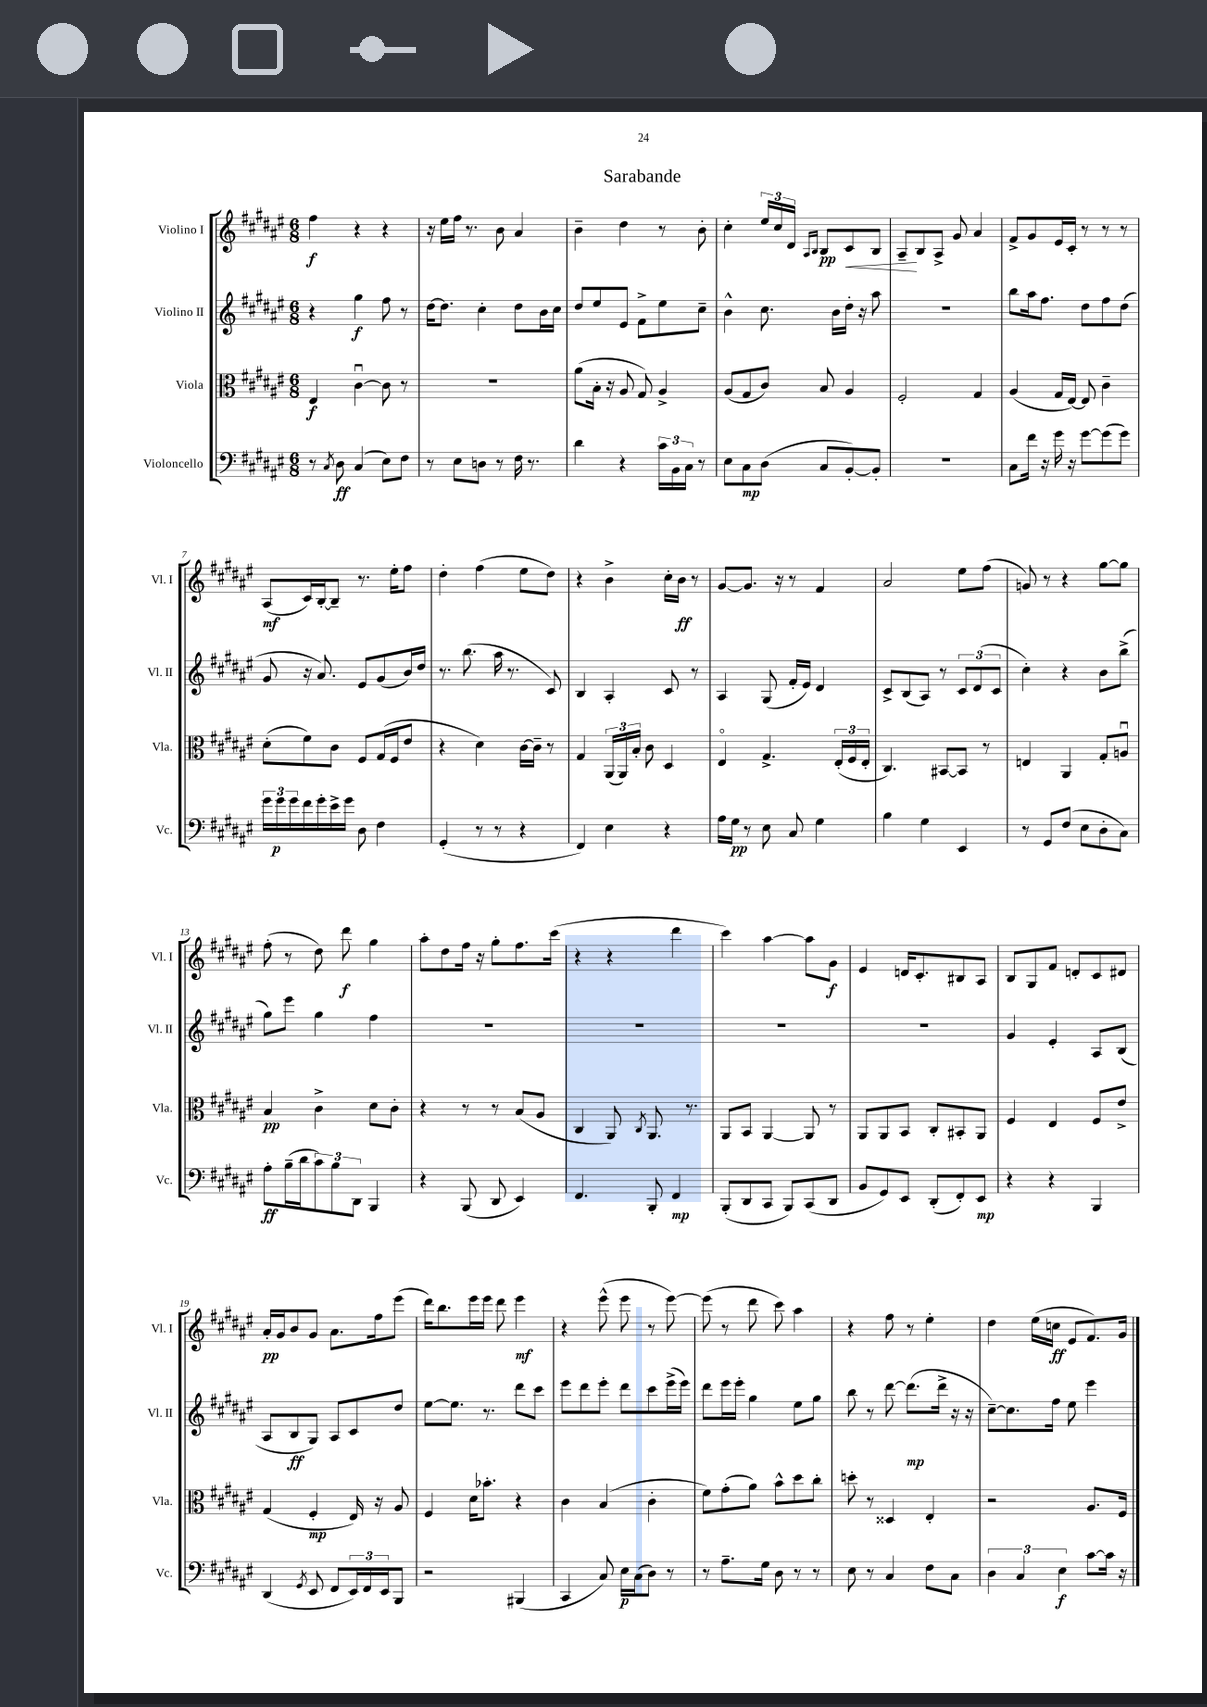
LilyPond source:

\header { title = "Sarabande" }
<<
\new StaffGroup <<
\new Staff = "s0" \with { instrumentName = "Violino I" shortInstrumentName = "Vl. I" } {
    \clef treble \key fis \major \numericTimeSignature \time 6/8
    fis''4\f r4 r4 |
    r16 eis''16 fis''16 r8. b'8 ais'4 |
    b'4-- dis''4 r8 b'8-. |
    cis''4-. \tuplet 3/2 { eis''16 cis''16 dis'16 } \grace { ais16 b16 } b8\pp cis'8\< b8 |
    ais8--\! b8 ais8-> gis'8 ais'4 |
    fis'8-> gis'8 eis'16 cis'16-. r8 r8 r8 |
    ais8\mf( cis'16) b16~-. b8-- r8. eis''16-. fis''8 |
    dis''4-. fis''4( eis''8 dis''8) |
    r4 b'4-> cis''16-. b'16\ff r8 |
    gis'8~ gis'8. r16 r8 fis'4 |
    ais'2 eis''8 fis''8( |
    g'8) r8 r4 gis''8~ gis''8 |
    fis''8-.( r8 dis''8) dis'''8\f gis''4 |
    ais''8-. dis''8 fis''16 r16 gis''8-. fis''8. cis'''16( |
    r4 r4 dis'''4 |
    cis'''4) ais''4~ ais''8 gis'8\f |
    eis'4 d'16 cis'8.-. bis8 ais8 |
    b8 gis8 fis'8 d'8-. cis'8 dis'8 |
    ais'16-.\pp gis'16 b'8 gis'8 ais'8. fis''16 eis'''8( |
    dis'''16) b''8. eis'''16 eis'''16 dis'''8 eis'''4\mf |
    r4 eis'''8-^( eis'''8 r8 eis'''8~) |
    eis'''8( r8 dis'''8 cis'''8) ais''4 |
    r4 fis''8 r8 eis''4-. |
    dis''4 eis''16( c''16\ff eis'8 fis'8.) gis'16 \bar "|." |
}
\new Staff = "s1" \with { instrumentName = "Violino II" shortInstrumentName = "Vl. II" } {
    \clef treble \key fis \major \numericTimeSignature \time 6/8
    r4 gis''4\f fis''8 r8 |
    dis''16~ dis''8. cis''4-. dis''8 b'16 cis''16 |
    dis''8 eis''8 eis'8 fis'8-> eis''8 cis''8-- |
    b'4-^ cis''8. b'16 dis''16-. r16 ais''8 |
    R2. |
    b''8 ais''16 fis''8. dis''8 fis''8 dis''8( |
    gis'8 r16 ais'8.) eis'8 gis'8( b'16) dis''16 |
    r8. b''8.( ais''16 r8. cis'8) |
    b4 ais4-. cis'8 r8 |
    ais4 gis8( fis'16-. eis'16) dis'4 |
    cis'8-> b8( ais8) r8 \tuplet 3/2 { cis'8 dis'8( cis'8 } |
    cis''4-.) r4 b'8 b''8->( |
    gis''8) eis'''8 gis''4 fis''4 |
    R2. |
    R2. |
    R2. |
    R2. |
    gis'4 eis'4-. ais8 b8( |
    ais8 b8\ff gis8) ais8 cis'8 dis''8 |
    eis''8~ eis''8. r8. dis'''8 cis'''8 |
    eis'''8 dis'''8 eis'''8-. dis'''8 cis'''8 eis'''16->( eis'''16) |
    dis'''8 eis'''16 eis'''16-. gis''4 eis''8 gis''8 |
    b''8 r8 dis'''8~ dis'''8.\mp( dis'''16-> r16 r16 |
    cis''8~--) cis''8. fis''16 eis''8 eis'''4 \bar "|." |
}
\new Staff = "s2" \with { instrumentName = "Viola" shortInstrumentName = "Vla." } {
    \clef alto \key fis \major \numericTimeSignature \time 6/8
    eis4\f cis'4~\downbow cis'8 r8 |
    R2. |
    ais'8( b16-. r16 ais8 gis8) ais4-> |
    ais8( gis8 cis'8) b8 ais4 |
    fis2-. gis4 |
    ais4( gis16 eis16~) eis8 cis'4-- |
    dis'8-.( fis'8) cis'8 fis8 gis16( fis16 eis'8 |
    r4 dis'4) cis'16~ cis'16-- r8 |
    gis4 \tuplet 3/2 { ais,16( ais,16) b16-. } cis'8 dis4 |
    eis4\flageolet gis4.-> \tuplet 3/2 { eis16-.( fis16 eis16-. } |
    cis4.) bis,8~ bis,8 r8 |
    e4 ais,4 gis8-. a8\downbow |
    b4\pp cis'4-> dis'8 cis'8-. |
    r4 r8 r8 b8( ais8 |
    cis4 ais,8) \acciaccatura { cis8 } ais,8. r8. |
    ais,8 b,8 ais,4~ ais,8 r8 |
    ais,8 ais,8 b,8 cis8-. bis,8-. ais,8 |
    fis4 eis4 fis8 eis'8-> |
    gis4( fis4-.\mp eis16) r16 ais8 |
    fis4 dis'16 bes'8.-. r4 |
    cis'4 b4( cis'4-. |
    fis'8) gis'8-.( ais'8) b'8-^ dis''8 cis''8-. |
    d''8-. r8 disis4 eis4-. |
    r2 ais8. fis16 \bar "|." |
}
\new Staff = "s3" \with { instrumentName = "Violoncello" shortInstrumentName = "Vc." } {
    \clef bass \key fis \major \numericTimeSignature \time 6/8
    r8 \acciaccatura { cis8 } dis8\ff cis4( eis8) fis8 |
    r8 eis8 d8 r8 fis16 r8. |
    dis'4 r4 \tuplet 3/2 { cis'16 b,16 cis16 } r8 |
    eis8 cis8\mp dis8( cis8 b,8~-.) b,8-. |
    R2. |
    cis8 fis'16 r16 gis'16 r16 gis'8~ gis'8( gis'8) |
    \tuplet 3/2 { gis'16 gis'16\p gis'16 } fis'16 gis'16-. eis'16-> gis'16 dis8 fis4 |
    gis,4-.( r8 r8 r4 |
    fis,4) eis4 r4 |
    ais16 gis16\pp r8 eis8 cis8 gis4 |
    b4 gis4 eis,4 |
    r8 gis,8 fis8( eis8 dis8-. cis8) |
    ais8-.\ff b16--( dis'16 \tuplet 3/2 { cis'8) b8 dis,8 } b,,4 |
    r4 b,,8( dis,8 eis,4) |
    fis,4. b,,8-. fis,4\mp |
    b,,8-.( dis,8 cis,8 b,,8) cis,8( dis,8 |
    b,8 gis,8) eis,8 dis,8-.( fis,8-.) eis,8\mp |
    r4 r4 b,,4 |
    dis,4( \acciaccatura { gis,8 } eis,8 fis,8 \tuplet 3/2 { eis,16) fis,16 eis,16 } b,,8 |
    r2 bis,,4( |
    cis,4 cis8) eis16\p cis16( dis8) r8 |
    r8 ais8.-- gis16 dis8 r8 r8 |
    eis8 r8 cis4 fis8 cis8 |
    \tuplet 3/2 { dis4 cis4 eis4\f } cis'8~ cis'16 r16 \bar "|." |
}
>>
>>
